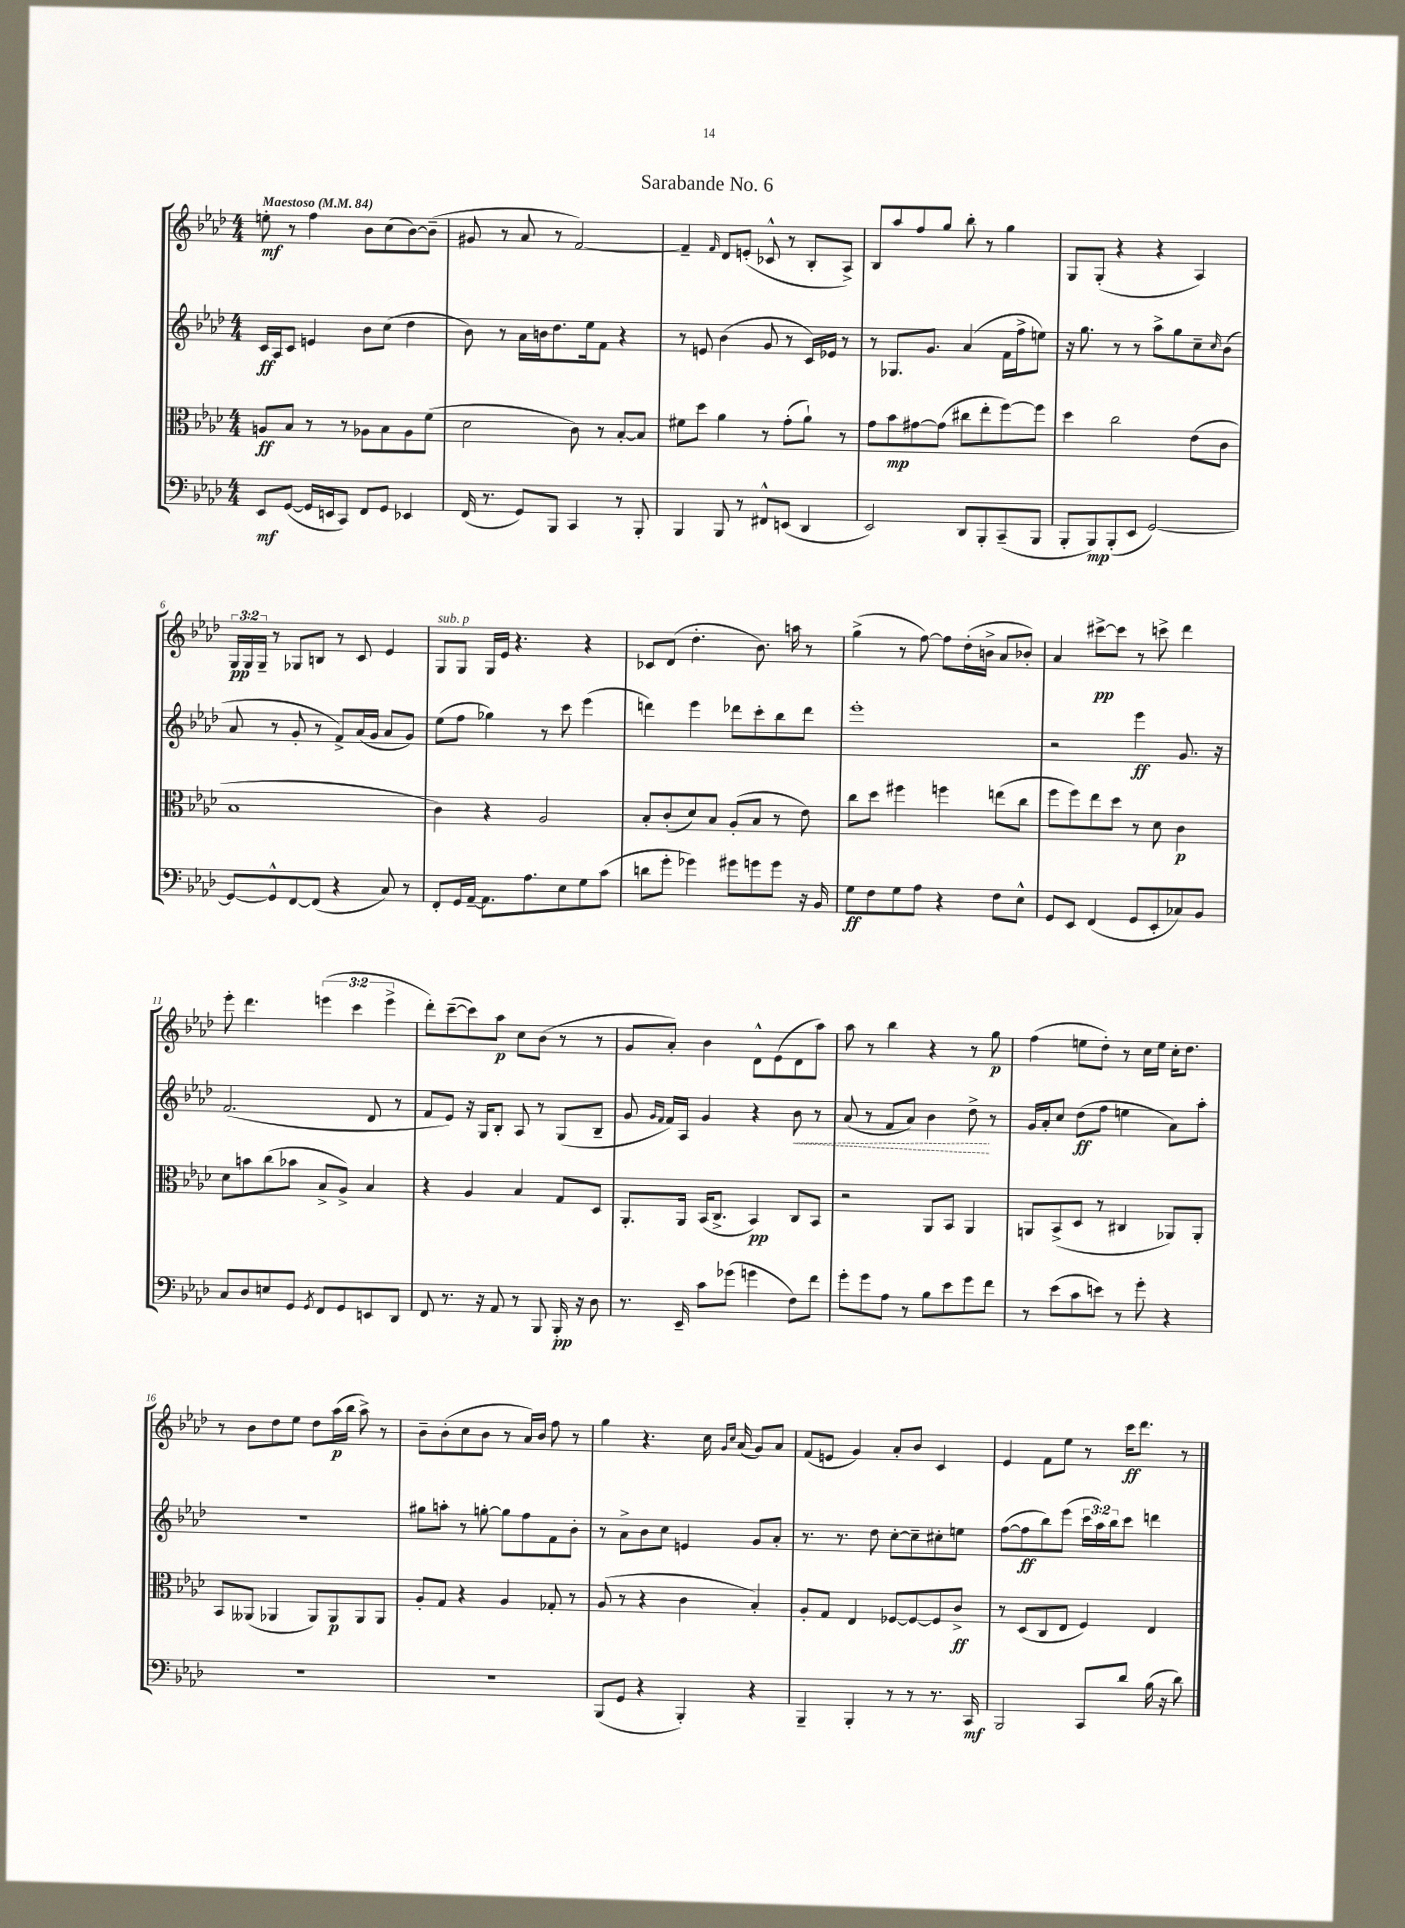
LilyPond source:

\header { title = "Sarabande No. 6" }
<<
\new StaffGroup <<
\new Staff = "s0" {
    \clef treble \key aes \major \numericTimeSignature \time 4/4 \override Staff.TupletNumber.text = #tuplet-number::calc-fraction-text \tempo "Maestoso" 4 = 84
    e''8-.\mf r8 f''4 bes'8 c''8( bes'8~) bes'8--( |
    gis'8 r8 aes'8 r8 f'2~) |
    f'4-- \grace { f'16 } des'8 e'8-.( ces'8-^ r8 bes8-. aes8->) |
    bes8 aes''8 f''8 g''8 bes''8-. r8 g''4 |
    g8 g8-.( r4 r4 aes4) |
    \tuplet 3/2 { g16\pp g16 g16-- } r8 ges8 b8 r8 c'8 ees'4 |
    g8^\markup { \italic "sub. p" } g8 g16 ees'16 r4. r4 |
    ces'8 des'8( des''4.-. bes'8.) a''16 r8 |
    g''4->( r8 f''8~) f''8 des''16-.( b'16-> aes'8 bes'8-.) |
    aes'4 cis'''8~->\pp cis'''8 r8 c'''8-> des'''4 |
    ees'''8-. des'''4. \tuplet 3/2 { e'''4( c'''4 e'''4-> } |
    des'''8-.) c'''8~--( c'''8) aes''8\p c''8 bes'8( r8 r8 |
    g'8 aes'8-.) bes'4 des'8-^ ees'8( des'8 aes''8) |
    aes''8 r8 bes''4 r4 r8 g''8\p |
    f''4( e''8 des''8-.) r8 c''16 e''16 c''16-. des''8. |
    r8 bes'8 des''8 ees''8 des''8 aes''16\p( bes''16 aes''8->) r8 |
    bes'8-- bes'8-.( c''8 bes'8 r8 aes'16) bes'16 f''8 r8 |
    g''4 r4. c''16 \grace { g'16 c''16 } aes'16( g'8) aes'8 |
    f'8( e'8 g'4) aes'8-. bes'8 c'4 |
    ees'4 f'8 ees''8 r8 c'''16\ff des'''8. r8 \bar "|." |
}
\new Staff = "s1" {
    \clef treble \key aes \major \numericTimeSignature \time 4/4 \override Staff.TupletNumber.text = #tuplet-number::calc-fraction-text
    c'16\ff aes16 c'8 e'4 bes'8 c''8( des''4 |
    bes'8) r8 aes'16 b'16 des''8. ees''16 f'8 r4 |
    r8 e'8 bes'4( g'8 r8 c'16) ees'16 r8 |
    r8 ges8. g'8. aes'4( f'16 f''16-> e''8) |
    r16 g''8. r8 r8 aes''8-> g''8 c''8-- \grace { c''16 } bes'8( |
    aes'8 r8 g'8-. r8 f'8->) aes'16( g'16 aes'8 g'8) |
    ees''8( f''8 ges''4) r8 c'''8 ees'''4( |
    d'''4) ees'''4 des'''8 c'''8-. bes''8 des'''8 |
    ees'''1-. |
    r2 ees'''4\ff g'8. r16 |
    f'2.( des'8 r8 |
    f'8 ees'8) r16 g16 bes8-. aes8 r8 g8( bes8-- |
    g'8 \grace { g'16 f'16 } f'16) aes16 g'4 r4 \once \override Hairpin.style = #'dashed-line bes'8\< r8 |
    aes'8( r8 f'8 aes'8) bes'4 des''8->\! r8 |
    g'16 aes'16-. c''8 des''8\ff( f''8 e''4 aes'8) aes''8-. |
    R1 |
    gis''8 a''8-. r8 g''8~-. g''8 f''8 f'8 bes'8-. |
    r8 aes'8-> bes'8 c''8 e'4 g'8 aes'8-. |
    r8. r8. des''8 c''8~-. c''8-- cis''8-. e''8 |
    f''8~( f''8\ff bes''8) ees'''8( \tuplet 3/2 { c'''16 aes''16) bes''16 } c'''8 d'''4 \bar "|." |
}
\new Staff = "s2" {
    \clef alto \key aes \major \numericTimeSignature \time 4/4
    a8\ff bes8 r8 r8 aes8 bes8 aes8 f'8( |
    des'2 c'8) r8 bes8~-. bes8 |
    fis'8 des''8 aes'4 r8 g'8-.( aes'8-!) r8 |
    g'8 bes'8\mp gis'8~ gis'8( cis''8 ees''8-. f''8~) f''8 |
    des''4 c''2 ees'8( c'8 |
    bes1 |
    c'4) r4 aes2 |
    bes8-. c'8-.( des'8) bes8 aes8-.( bes8 r8 ees'8) |
    c''8 des''8 fis''4 f''4 e''8( c''8 |
    f''8 f''8) ees''8 des''8 r8 des'8 c'4\p |
    des'8 b'8 c''8( bes'8 bes8-> aes8->) bes4 |
    r4 aes4 bes4 g8 des8 |
    aes,8.-. aes,16 bes,16( c8.-> bes,4\pp) c8 bes,8 |
    r2 aes,8 bes,8 aes,4 |
    a,8 bes,8->( des8 r8 cis4 aes,8) aes,8-. |
    bes,8 aeses,8( aes,4 aes,8) aes,8\p aes,8 aes,8 |
    aes8-. g8 r4 aes4 ges8-. r8 |
    aes8( r8 r4 c'4 bes4-.) |
    aes8-. g8 ees4 fes8~ fes8~ fes8 c'8->\ff |
    r8 des8( c8 ees8 f4) ees4 \bar "|." |
}
\new Staff = "s3" {
    \clef bass \key aes \major \numericTimeSignature \time 4/4
    ees,8\mf g,8~( g,16 e,16 c,8) f,8 g,8 ees,4 |
    f,16( r8. g,8) bes,,8 c,4 r8 bes,,8-. |
    bes,,4 bes,,8 r8 fis,8-^ e,8( des,4 |
    ees,2) des,8 bes,,8-. c,8--( bes,,8 |
    bes,,8-. bes,,8\mp) bes,,8-.( ees,8 g,2~) |
    g,8~ g,8-^ f,8~ f,8( r4 c8) r8 |
    f,8-. g,16 aes,16~-- aes,8. aes8. ees8 g8 c'8( |
    d'8 g'8-. ges'4) gis'8 g'8 g'8 r16 bes,16 |
    g8\ff f8 g8 aes8 r4 f8 ees8-^ |
    g,8 ees,8 f,4( g,8 ees,8-. ces8) bes,8 |
    c8 des8 e8 g,8 \acciaccatura { g,8 } f,8 g,8 e,8 des,8 |
    f,8 r8. r16 aes,8 r8 bes,,8 bes,,16-.\pp r16 des8 |
    r8. ees,16-- c'8 ges'8( g'4 f8) f'8 |
    g'8-. g'8 aes8 r8 bes8 ees'8 g'8 f'8 |
    r8 ees'8( c'8 e'8) r8 g'8-. r4 |
    R1 |
    R1 |
    bes,,8( g,8 r4 bes,,4-.) r4 |
    bes,,4-- bes,,4-. r8 r8 r8. c,16\mf |
    bes,,2 c,8 des'8 bes16( r16 des'8) \bar "|." |
}
>>
>>
